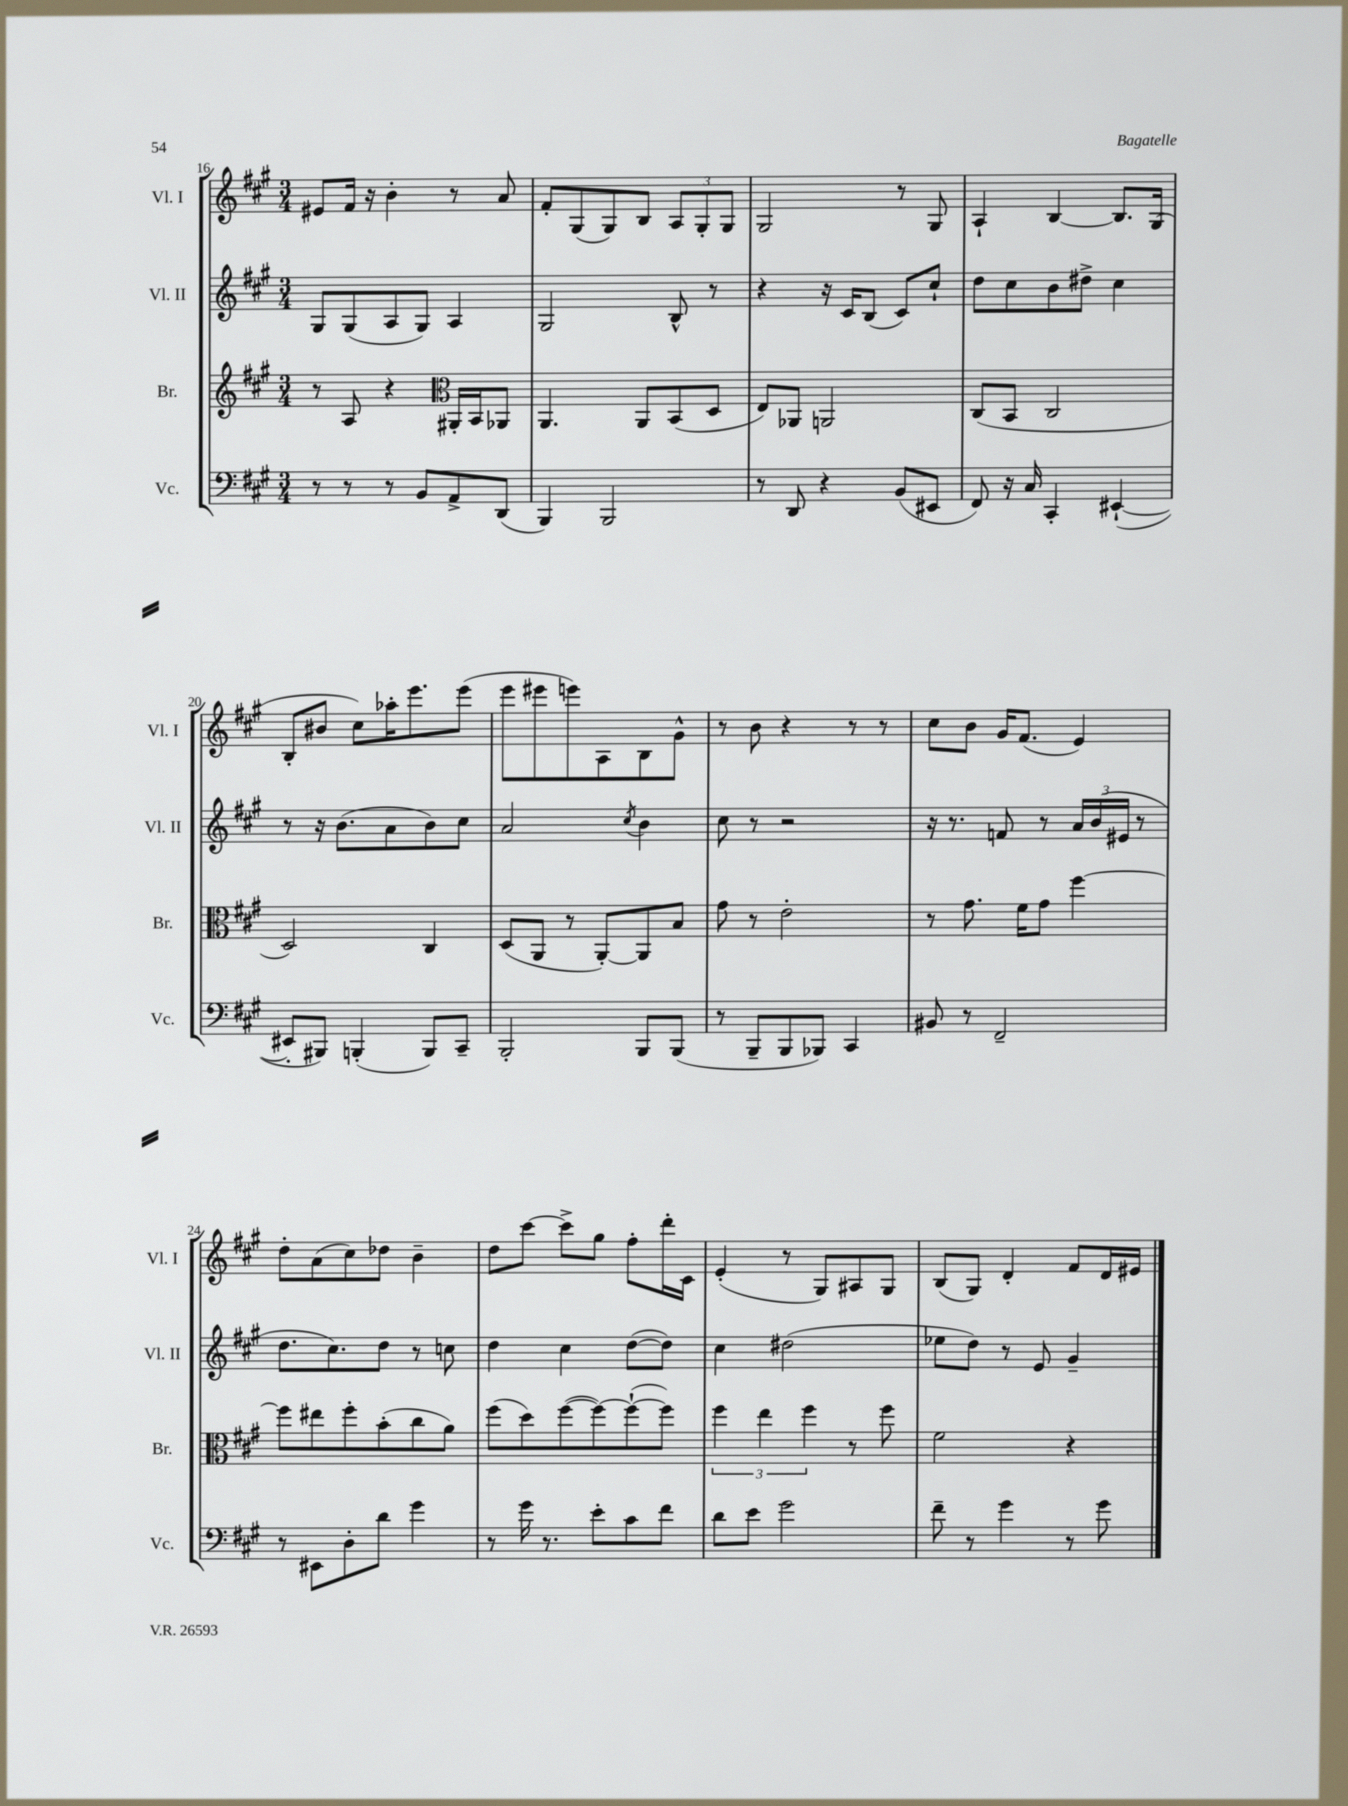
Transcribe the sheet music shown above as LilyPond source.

<<
\new StaffGroup <<
\new Staff = "s0" \with { instrumentName = "Vl. I" shortInstrumentName = "Vl. I" } {
    \clef treble \key a \major \numericTimeSignature \time 3/4
    eis'8 fis'16 r16 b'4-. r8 a'8 |
    fis'8-. gis8( gis8) b8 \tuplet 3/2 { a8 gis8-. gis8 } |
    gis2 r8 gis8 |
    a4-! b4~ b8. gis16( |
    b8-. bis'8 cis''8) aes''16-. e'''8. e'''8( |
    e'''8 eis'''8 e'''8) a8 b8 gis'8-^ |
    r8 b'8 r4 r8 r8 |
    cis''8 b'8 gis'16 fis'8.( e'4) |
    d''8-. a'8( cis''8) des''8 b'4-- |
    d''8 cis'''8~ cis'''8-> gis''8 fis''8-. d'''16-. cis'16 |
    e'4-.( r8 gis8) ais8 gis8 |
    b8( gis8) d'4-. fis'8 d'16 eis'16 \bar "|." |
}
\new Staff = "s1" \with { instrumentName = "Vl. II" shortInstrumentName = "Vl. II" } {
    \clef treble \key a \major \numericTimeSignature \time 3/4
    gis8 gis8( a8 gis8) a4 |
    gis2 b8-^ r8 |
    r4 r16 cis'16 b8( cis'8) cis''8-! |
    d''8 cis''8 b'8 dis''8-> cis''4 |
    r8 r16 b'8.( a'8 b'8) cis''8 |
    a'2 \acciaccatura { cis''8 } b'4 |
    cis''8 r8 r2 |
    r16 r8. f'8 r8 \tuplet 3/2 { a'16 b'16( eis'16 } r8 |
    d''8. cis''8.) d''8 r8 c''8 |
    d''4 cis''4 d''8~( d''8) |
    cis''4 dis''2( |
    ees''8 d''8) r8 e'8 gis'4-- \bar "|." |
}
\new Staff = "s2" \with { instrumentName = "Br." shortInstrumentName = "Br." } {
    \clef treble \key a \major \numericTimeSignature \time 3/4
    r8 a8 r4 \clef alto ais,16-. b,16 aes,8 |
    a,4. a,8 b,8( d8 |
    e8) aes,8 a,2 |
    cis8( b,8 cis2 |
    d2) cis4 |
    d8( a,8 r8 a,8~-.) a,8 b8 |
    gis'8 r8 e'2-. |
    r8 gis'8. fis'16 gis'8 fis''4~ |
    fis''8 eis''8 fis''8-. b'8-.( cis''8 a'8) |
    fis''8( d''8) fis''8~( fis''8~) fis''8~-!( fis''8) |
    \tuplet 3/2 { fis''4 e''4 fis''4 } r8 fis''8 |
    fis'2 r4 \bar "|." |
}
\new Staff = "s3" \with { instrumentName = "Vc." shortInstrumentName = "Vc." } {
    \clef bass \key a \major \numericTimeSignature \time 3/4
    r8 r8 r8 b,8 a,8-> d,8( |
    b,,4) b,,2 |
    r8 d,8 r4 b,8( eis,8 |
    fis,8) r16 cis16 cis,4-. eis,4~-!( |
    eis,8-. bis,,8) b,,4-.( b,,8) cis,8-- |
    b,,2-. b,,8 b,,8( |
    r8 b,,8-- b,,8 bes,,8) cis,4 |
    bis,8 r8 fis,2-- |
    r8 eis,8 d8-. d'8 gis'4 |
    r8 gis'16 r8. e'8-. cis'8 fis'8 |
    d'8 e'8 gis'2 |
    fis'8-- r8 gis'4 r8 gis'8 \bar "|." |
}
>>
>>
\layout { \context { \Score currentBarNumber = #16 } }
